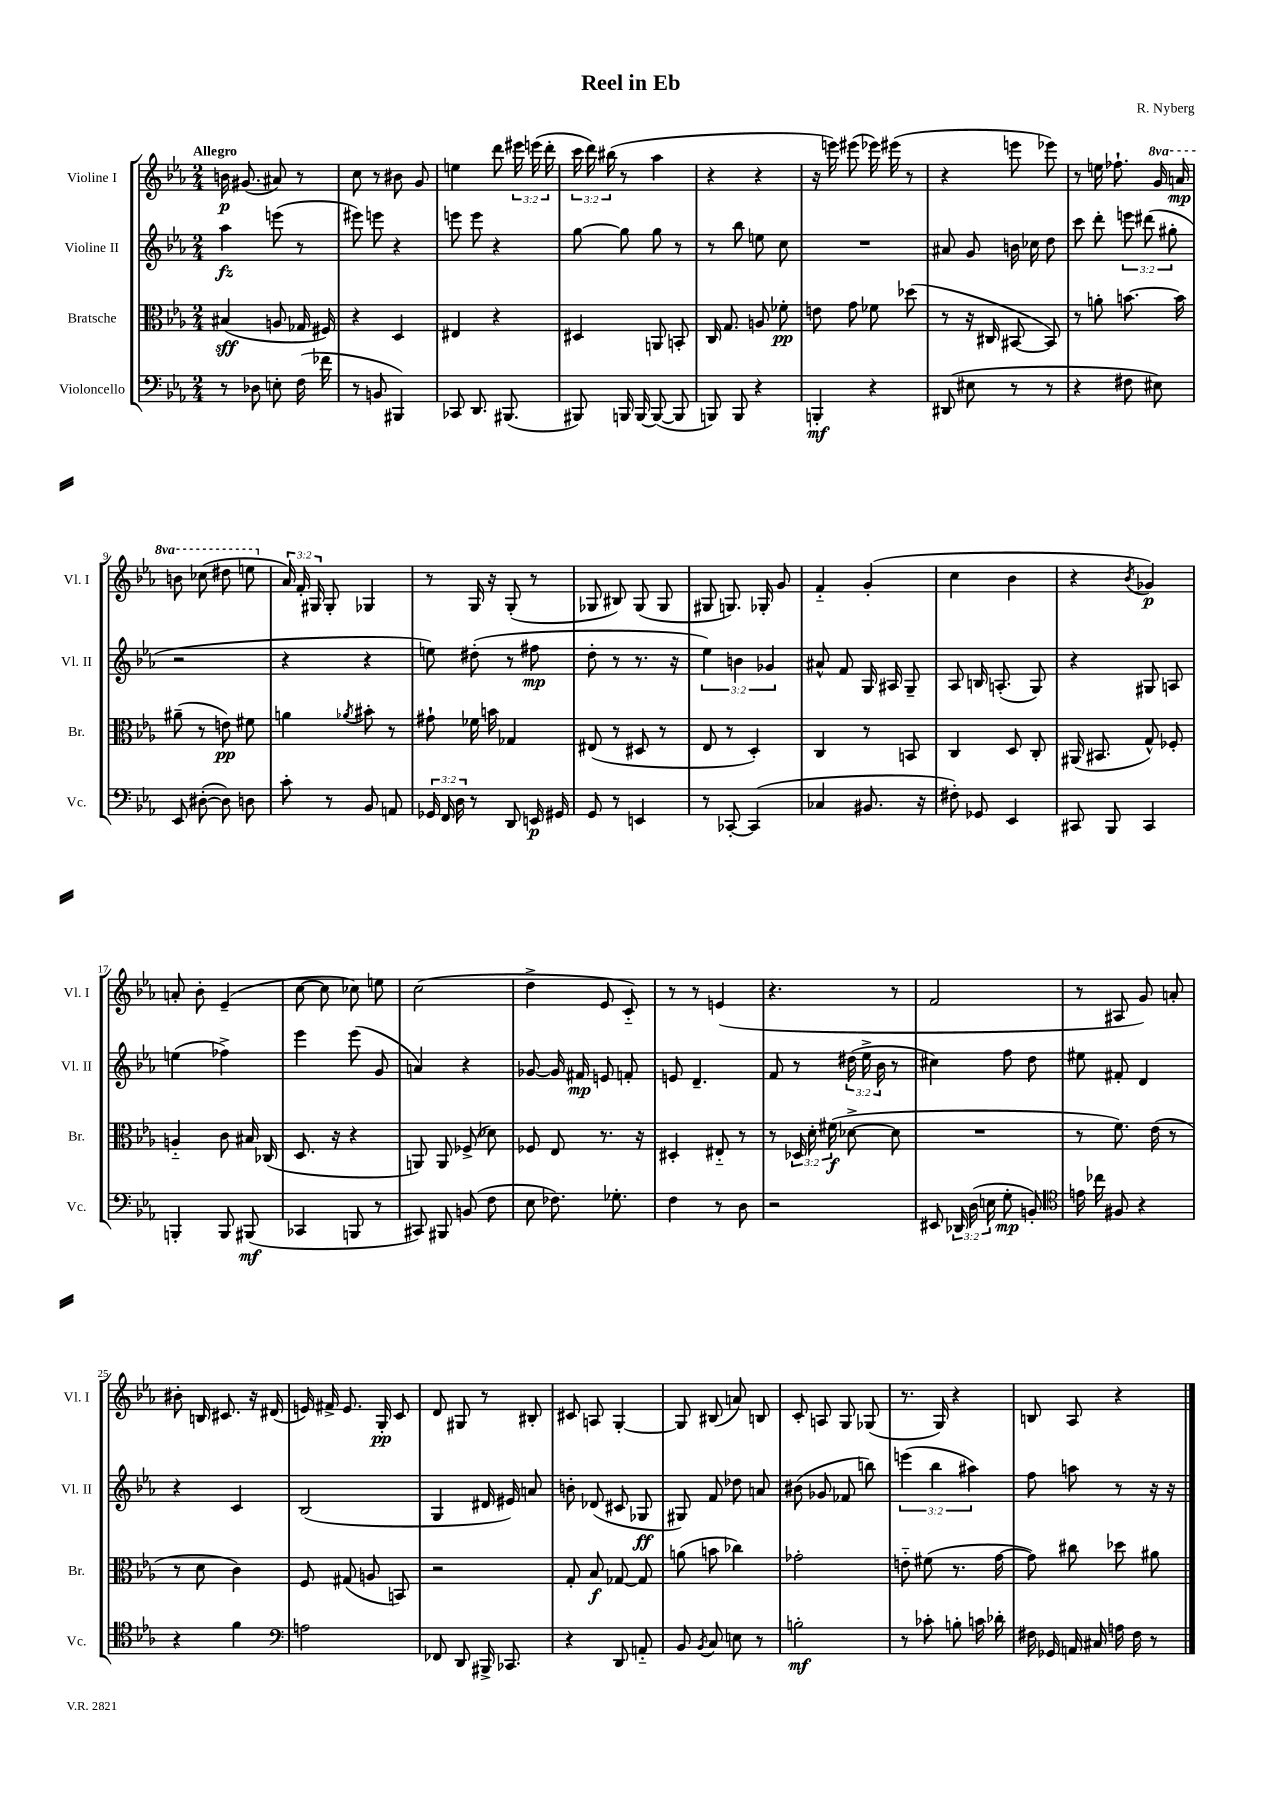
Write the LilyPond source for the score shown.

\header { title = "Reel in Eb" composer = "R. Nyberg" }
<<
\new StaffGroup <<
\new Staff = "s0" \with { instrumentName = "Violine I" shortInstrumentName = "Vl. I" } {
    \clef treble \key ees \major \numericTimeSignature \time 2/4 \override Staff.TupletNumber.text = #tuplet-number::calc-fraction-text \set Staff.ottavationMarkups = #ottavation-simple-ordinals \tempo "Allegro"
    \autoBeamOff b'16\p gis'8.( ais'8) r8 |
    c''8 r8 bis'8 g'8 |
    e''4 d'''8 \tuplet 3/2 { eis'''16 e'''16( d'''16-. } |
    \tuplet 3/2 { c'''16 d'''16) bis''16( } r8 aes''4 |
    r4 r4 |
    r16 e'''16) eis'''8( ees'''16) eis'''16( r8 |
    r4 e'''8 ees'''8) |
    r8 e''16 fes''8.-! \ottava #1 g''16 a''16\mp |
    b''8 ces'''8( dis'''8 e'''8 \ottava #0 |
    \tuplet 3/2 { aes'16) f'16-. gis16 } gis8-. ges4 |
    r8 g16 r16 g8-.( r8 |
    ges8 bis8) ges8( ges8 |
    gis8 g8.) ges16-. g'8 |
    f'4-_ g'4-.( |
    c''4 bes'4 |
    r4 \acciaccatura { bes'8 } ges'4\p) |
    a'8-. bes'8-. ees'4--( |
    c''8~ c''8 ces''8) e''8 |
    c''2( |
    d''4-> ees'8 c'8-_) |
    r8 r8 e'4( |
    r4. r8 |
    f'2 |
    r8 ais8 g'8) a'8-. |
    bis'8-. b16 cis'8. r16 dis'16( |
    e'16) fis'16-> e'8. g16-.\pp c'8 |
    d'8 gis8 r8 bis8-. |
    cis'8 a8 g4~-. |
    g8 bis8( a'8) b8 |
    c'8-. a8 g8 ges8( |
    r8. g16) r4 |
    b8 aes8 r4 \bar "|." |
}
\new Staff = "s1" \with { instrumentName = "Violine II" shortInstrumentName = "Vl. II" } {
    \clef treble \key ees \major \numericTimeSignature \time 2/4 \override Staff.TupletNumber.text = #tuplet-number::calc-fraction-text
    \autoBeamOff aes''4\fz e'''8( r8 |
    eis'''8) e'''8 r4 |
    e'''8 e'''8 r4 |
    g''8~ g''8 g''8 r8 |
    r8 bes''8 e''8 c''8 |
    R2 |
    ais'8 g'8 b'16 ces''16 d''8 |
    c'''8 d'''8-. \tuplet 3/2 { e'''8 dis'''8( gis''8-. } |
    r2 |
    r4 r4 |
    e''8) dis''8-.( r8 fis''8\mp |
    d''8-. r8 r8. r16 |
    \tuplet 3/2 { ees''4) b'4 ges'4 } |
    ais'8-^ f'8 g16 ais16 g8-- |
    aes8 b16 a8.-.( g8) |
    r4 gis8 a8 |
    e''4( fes''4->) |
    ees'''4 ees'''8( g'8 |
    a'4) r4 |
    ges'8~ ges'16 fis'16\mp e'8 f'8-. |
    e'8 d'4.-- |
    f'8 r8 \tuplet 3/2 { dis''16( ees''16-> bes'16 } r8 |
    cis''4) f''8 d''8 |
    eis''8 fis'8-. d'4 |
    r4 c'4 |
    bes2( |
    g4 dis'16 eis'16) a'8 |
    b'8-. des'8( cis'8 ges8\ff |
    gis8) f'8 des''8 a'8 |
    bis'8( ges'8 fes'8 b''8) |
    \tuplet 3/2 { e'''4( bes''4 ais''4) } |
    f''8 a''8 r8 r16 r16 \bar "|." |
}
\new Staff = "s2" \with { instrumentName = "Bratsche" shortInstrumentName = "Br." } {
    \clef alto \key ees \major \numericTimeSignature \time 2/4 \override Staff.TupletNumber.text = #tuplet-number::calc-fraction-text
    \autoBeamOff bis4\sff( a8 ges16 fis16) |
    r4 d4 |
    eis4 r4 |
    dis4 a,8 b,8-. |
    c16 g8. a8 fes'8-.\pp |
    e'8 g'8 fes'8 des''8( |
    r8 r16 cis16 bis,8~ bis,8) |
    r8 a'8-. b'8.~ b'16 |
    ais'8--( r8 e'8\pp) fis'8 |
    a'4 \acciaccatura { aes'8 } bis'8-. r8 |
    gis'8-! fes'16 b'16 ges4 |
    eis8( r8 dis8 r8 |
    ees8 r8 d4-.) |
    c4 r8 b,8 |
    c4 d8 c8-. |
    ais,16( bis,8. g8-^) fes8-. |
    a4-_ c'8 bis16 ces16( |
    d8. r16 r4 |
    a,8) a,8 fes8->( des'8) |
    fes8 ees8 r8. r16 |
    dis4-. eis8-_ r8 |
    r8 \tuplet 3/2 { des16 d'16-. fis'16\f( } des'8~-> des'8 |
    R2 |
    r8 f'8.) ees'16( r8 |
    r8 d'8 c'4) |
    f8 gis8( a8 b,8) |
    r2 |
    g8-. bes8\f ges8~ ges8 |
    a'8( b'8 ces''4) |
    ges'2-. |
    e'8-_ fis'8( r8. g'16~ |
    g'8) cis''8 des''8 ais'8 \bar "|." |
}
\new Staff = "s3" \with { instrumentName = "Violoncello" shortInstrumentName = "Vc." } {
    \clef bass \key ees \major \numericTimeSignature \time 2/4 \override Staff.TupletNumber.text = #tuplet-number::calc-fraction-text
    \autoBeamOff r8 des8 e8-. f16( fes'16 |
    r8 b,8 bis,,4) |
    ces,8 d,8. bis,,8.( |
    bis,,8) b,,16 b,,16~ b,,8~( b,,8 |
    b,,8) b,,8 r4 |
    b,,4-.\mf r4 |
    dis,8( eis8 r8 r8 |
    r4 fis8 eis8) |
    ees,8 dis8~-.( dis8) d8 |
    c'8-. r8 bes,8 a,8 |
    \tuplet 3/2 { ges,16 f,16 d16 } r8 d,8 e,16\p gis,16 |
    g,8 r8 e,4 |
    r8 ces,8~-. ces,4( |
    ces4 bis,8. r16 |
    fis8-.) ges,8 ees,4 |
    cis,8 bes,,8 cis,4 |
    b,,4-. b,,8 bis,,8\mf( |
    ces,4 b,,8 r8 |
    cis,8) bis,,8 b,8( f8 |
    ees8 fes8.) ges8.-. |
    f4 r8 d8 |
    r2 |
    eis,8 \tuplet 3/2 { des,16 d16( e16 } g8-.\mp b,8-.) |
    \clef tenor e'16 ces''16 fis8 r4 |
    r4 f'4 |
    \clef bass a2 |
    fes,8 d,8 bis,,16-> ces,8. |
    r4 d,8 a,8-_ |
    bes,8 \acciaccatura { bes,8 } c8 e8 r8 |
    b2-.\mf |
    r8 ces'8-. b8-. c'16 des'16-. |
    fis16 ges,16 a,16 cis16 a16 fis16 r8 \bar "|." |
}
>>
>>
